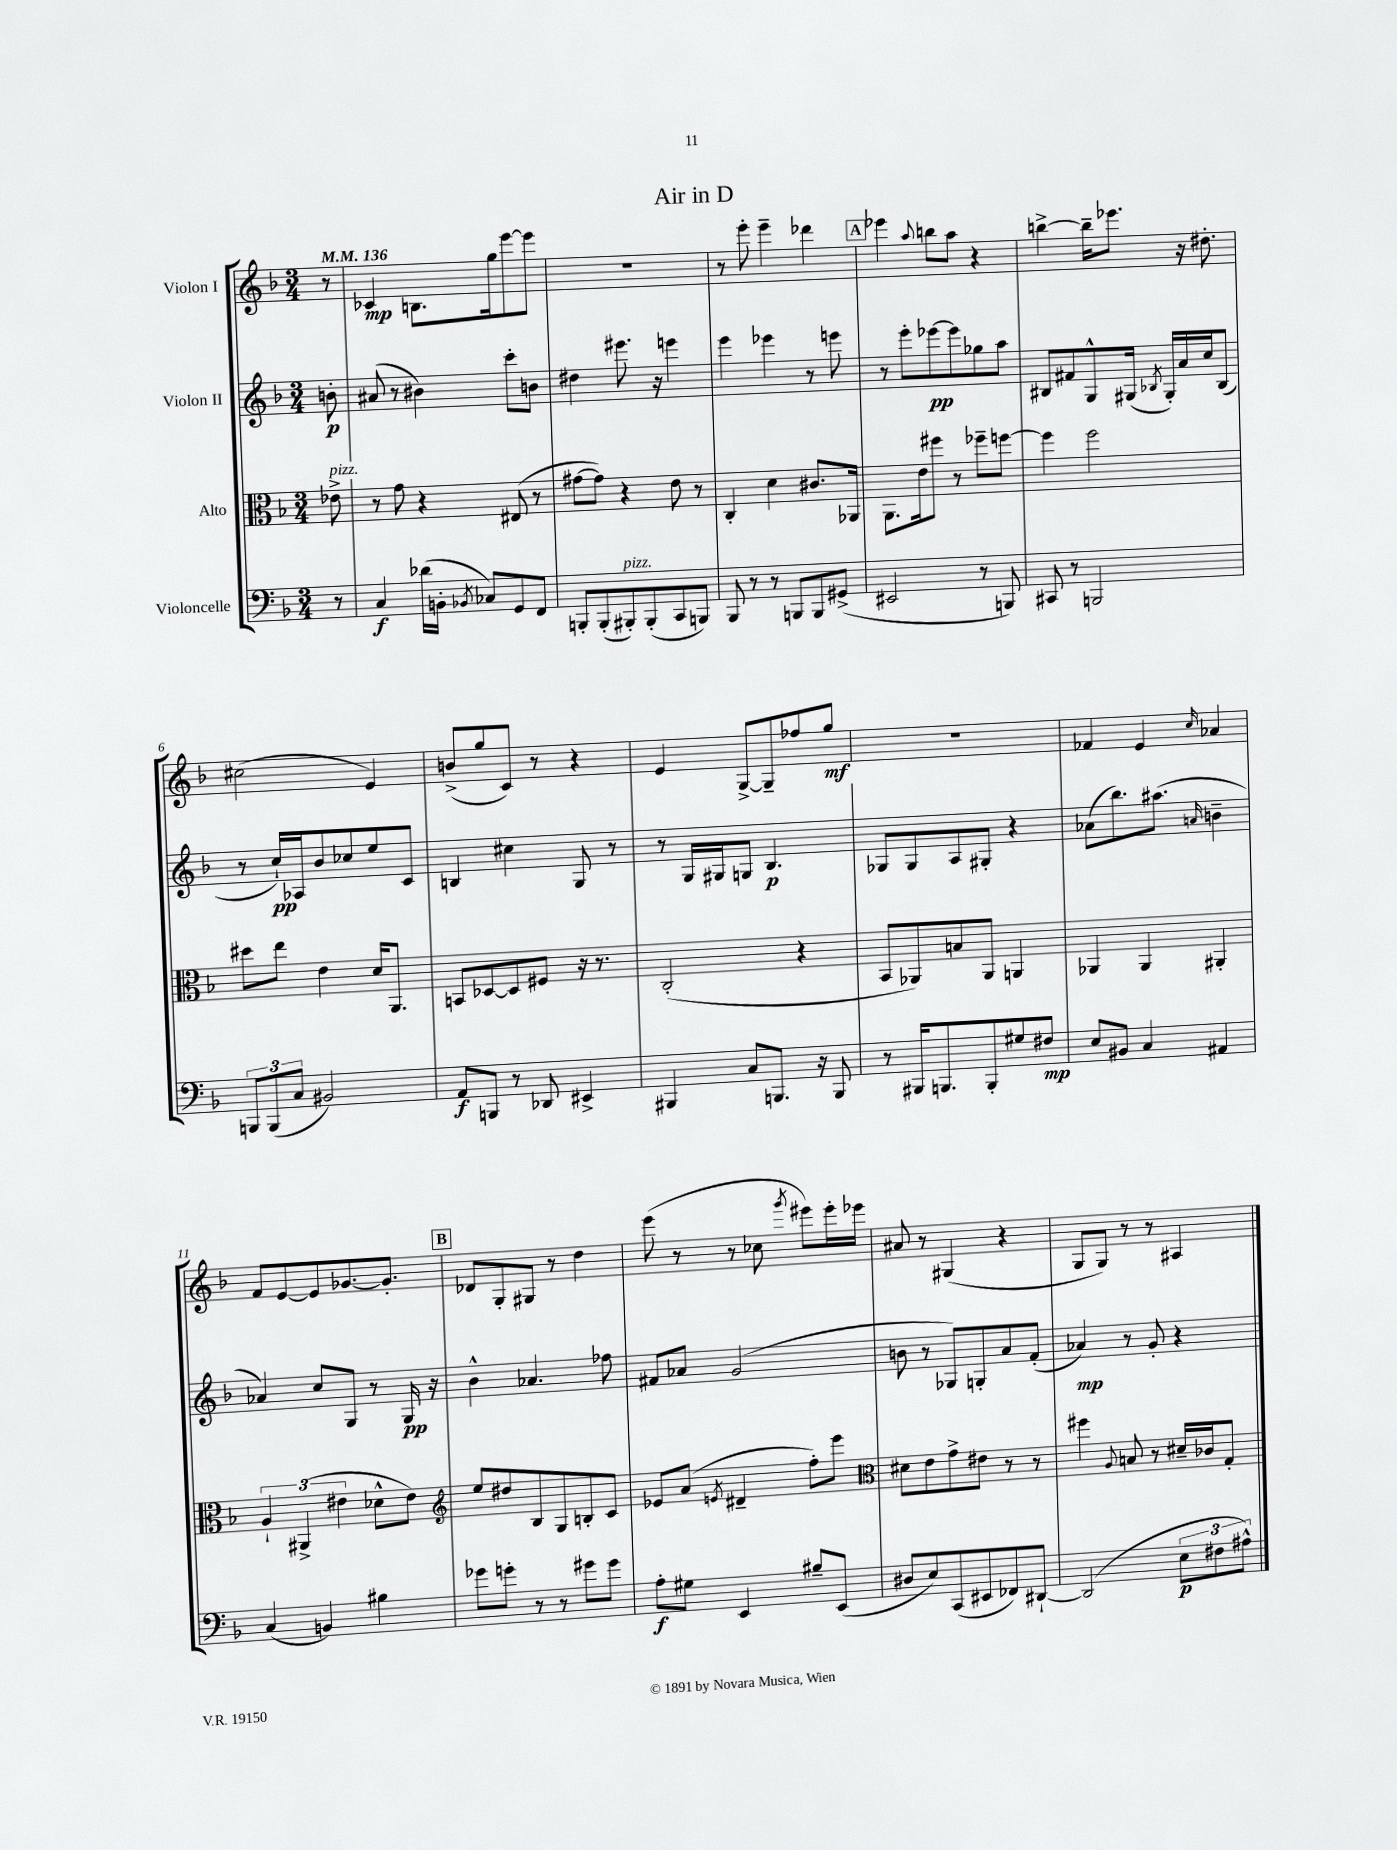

**kern	**dynam	**kern	**kern	**dynam	**kern	**dynam
*part4	*part4	*part3	*part2	*part2	*part1	*part1
*staff4	*staff4	*staff3	*staff2	*staff2	*staff1	*staff1
*I"Violoncelle	*	*I"Alto	*I"Violon II	*	*I"Violon I	*
*clefF4	*	*clefC3	*clefG2	*	*clefG2	*
*k[b-]	*	*k[b-]	*k[b-]	*	*k[b-]	*
*M3/4	*	*M3/4	*M3/4	*	*M3/4	*
*MM136	*	*MM136	*MM136	*	*MM136	*
=	=	=	=	=	=	=
!	!	!LO:TX:a:i:t=pizz.	!	!	!	!
8r	.	8e-X^\	8bn'\	p	8r	.
=1	=1	=1	=1	=1	=1	=1
4C/	f	8r	(8a#X/	.	4c-X/	mp
.	.	8g\	8r	.	.	.
(16d-X\LL	.	4r	4b#X\)	.	8.Bn\L	.
16BBn'\JJ	.	.	.	.	.	.
8qBB-X/	.	.	.	.	.	.
8C-X/L)	.	.	.	.	.	.
.	.	.	.	.	16gg\k	.
8GG/	.	(8E#X/	8ccc'\L	.	[8eee\	.
8FF/J	.	8r	8bn\J	.	8eee\J]	.
=2	=2	=2	=2	=2	=2	=2
8BBBn'/L	.	[8g#X\L	4dd#X\	.	2.r	.
(8BBB'/	.	8g#\J])	.	.	.	.
!LO:TX:a:i:t=pizz.	!	!	!	!	!	!
8BBB#X'/)	.	4r	8.eee#X\	.	.	.
(8BBB#'/	.	.	.	.	.	.
.	.	.	16r	.	.	.
8CC/	.	8e\	4eeen\	.	.	.
8BBBn/J)	.	8r	.	.	.	.
=3	=3	=3	=3	=3	=3	=3
8BBB-/	.	4C'/	4eee\	.	8r	.
8r	.	.	.	.	8eee'\	.
8r	.	4d\	4eee-X\	.	4eee~\	.
8BBBn/L	.	.	.	.	.	.
8BBB/	.	8.c#X/L	8r	.	4ddd-X\	.
(8GG#X^/J	.	.	8eeen\	.	.	.
.	.	16AA-X/Jk	.	.	.	.
!!LO:REH:place=s1:t=A
=4	=4	=4	=4	=4	=4	=4
2EE#X/	.	8.AA\L	8r	.	4eee-X\	.
.	.	.	8eee'\L	.	.	.
.	.	16e\k	.	.	.	.
.	.	.	.	.	8qqaa/	.
.	.	8ff#X\J	[8eee-X\	pp	8bbn\L	.
.	.	8r	8eee-\]	.	8aa\J	.
8r	.	8ff-X~\L	8gg-X\	.	4r	.
8BBBn/)	.	[8ffn\J	8aa\J	.	.	.
=5	=5	=5	=5	=5	=5	=5
8CC#X/	.	4ff\]	8B#X/L	.	[4bbn^\	.
8r	.	.	8f#X/	.	.	.
2BBBn/	.	2ff\	8G^^/	.	16bb~\KL]	.
.	.	.	.	.	8.eee-X\J	.
.	.	.	(16G#X/Jk	.	.	.
.	.	.	8qB-X/	.	.	.
.	.	.	16G#'/LL)	.	.	.
.	.	.	16a/	.	16r	.
.	.	.	16cc/J	.	8.dd#X'\	.
.	.	.	(8B-/J	.	.	.
!!LO:LB:g=z
=6	=6	=6	=6	=6	=6	=6
12BBBn/L	.	8dd#X\L	8r	.	(2cc#X\	.
(12BBB/	.	.	.	.	.	.
.	.	8ee\J	16cc`/LL)	pp	.	.
12C/J	.	.	.	.	.	.
.	.	.	16A-X/J	.	.	.
2BB#X/)	.	4e\	8b-/	.	.	.
.	.	.	8cc-X/	.	.	.
.	.	16d/KL	8ee/	.	4e/)	.
.	.	8.AA/J	.	.	.	.
.	.	.	8c/J	.	.	.
=7	=7	=7	=7	=7	=7	=7
8AA/L	f	8BBn/L	4Bn/	.	(8bn^/L	.
8BBBn/J	.	[8D-X/	.	.	8gg/	.
8r	.	8D-/]	4cc#X\	.	8c/J)	.
8DD-X/	.	8F#X/J	.	.	8r	.
4EE#X^/	.	16r	8G/	.	4r	.
.	.	8.r	.	.	.	.
.	.	.	8r	.	.	.
=8	=8	=8	=8	=8	=8	=8
4BBB#X/	.	(2C'/	8r	.	4e/	.
.	.	.	16G/LL	.	.	.
.	.	.	16G#X/J	.	.	.
8C/L	.	.	8Gn/J	.	[8G^/L	.
8.BBBn/J	.	.	4.B-/	p	8G~/]	.
.	.	4r	.	.	8ff-X/	.
16r	.	.	.	.	.	.
8BBB/	.	.	.	.	8gg/J	mf
=9	=9	=9	=9	=9	=9	=9
8r	.	8BB-/L	8G-X/L	.	2.r	.
16BBB#X/KL	.	8AA-X/)	8G-/	.	.	.
8.BBBn/	.	.	.	.	.	.
.	.	8Bn/	8A/	.	.	.
8BBB'/	.	8AA-/J	8G#X'/J	.	.	.
8G#X/	.	4AAn/	4r	.	.	.
8F#X/J	mp	.	.	.	.	.
=10	=10	=10	=10	=10	=10	=10
8E/L	.	4AA-X/	(8a-X\L	.	4f-X/	.
8BB#X/J	.	.	8.bb-\)	.	.	.
4C/	.	4AA-/	.	.	4e/	.
.	.	.	(8.aa#X\J	.	.	.
.	.	.	16qqan/	.	16qqcc/	.
4AA#X/	.	4AA#X'/	4bn~\	.	4a-X/	.
!!LO:LB:g=z
=11	=11	=11	=11	=11	=11	=11
(4C/	.	6A`/	4a-X/)	.	8f/L	.
.	.	.	.	.	[8e/	.
.	.	(6AA#X^/	.	.	.	.
4BBn/)	.	.	8cc/L	.	8e/]	.
.	.	6e#X\	.	.	.	.
.	.	.	8G/J	.	[8.g-X/	.
4B#X\	.	8d-X^^\L	8r	.	.	.
.	.	.	.	.	8.g-'/J]	.
.	.	8e#\J)	16G/	pp	.	.
.	.	.	16r	.	.	.
!!LO:REH:place=s1:t=B
=12	=12	=12	=12	=12	=12	=12
*	*	*clefG2	*	*	*	*
8g-X\L	.	8ee/L	4b-^^\	.	8d-X/L	.
8gn'\J	.	8dd#X/	.	.	8G'/	.
8r	.	8B-/	4.a-X/	.	8G#X/J	.
8r	.	8G/	.	.	8r	.
8g#X\L	.	8Bn'/	.	.	4dd\	.
8g#\J	.	8c/J	8ff-X\	.	.	.
=13	=13	=13	=13	=13	=13	=13
8A'\L	f	8e-X/L	8f#X/L	.	(8eee\	.
8G#X\J	.	(8a/J	8a-X/J	.	8r	.
.	.	8qen/	.	.	.	.
4EE/	.	4d#X~/	(2g/	.	8r	.
.	.	.	.	.	8cc-X\	.
.	.	.	.	.	8qggg/	.
8B#X~/L	.	8ff'\L)	.	.	8eee#X\L)	.
(8EE/J	.	8eee\J	.	.	16eee#'\L	.
.	.	.	.	.	16eee-X\JJ	.
=14	=14	=14	=14	=14	=14	=14
*	*	*clefC3	*	*	*	*
8D#X/L	.	8d#X\L	8bn\	.	8a#X/	.
8E/)	.	8e\	8r	.	8r	.
(8CC/	.	8g^\	8G-X/L)	.	(4G#X/	.
8EE#X/	.	8e#X\J	8Gn'/	.	.	.
8FF-X/)	.	8r	8a/	.	4r	.
[8DD#X`/J	.	8r	(8f'/J	.	.	.
=15	=15	=15	=15	=15	=15	=15
(2DD#/]	.	4ff#X\	4a-X/)	mp	8G/L	.
.	.	.	.	.	8G/J)	.
.	.	8qqA/	.	.	.	.
.	.	8Bn/	8r	.	8r	.
.	.	8r	8g'/	.	8r	.
12E\L	p	16d#X~/LL	4r	.	4A#X/	.
.	.	16c-X/J	.	.	.	.
12F#X\	.	.	.	.	.	.
.	.	8G'/J	.	.	.	.
12A#X^^\J)	.	.	.	.	.	.
==	==	==	==	==	==	==
*-	*-	*-	*-	*-	*-	*-
